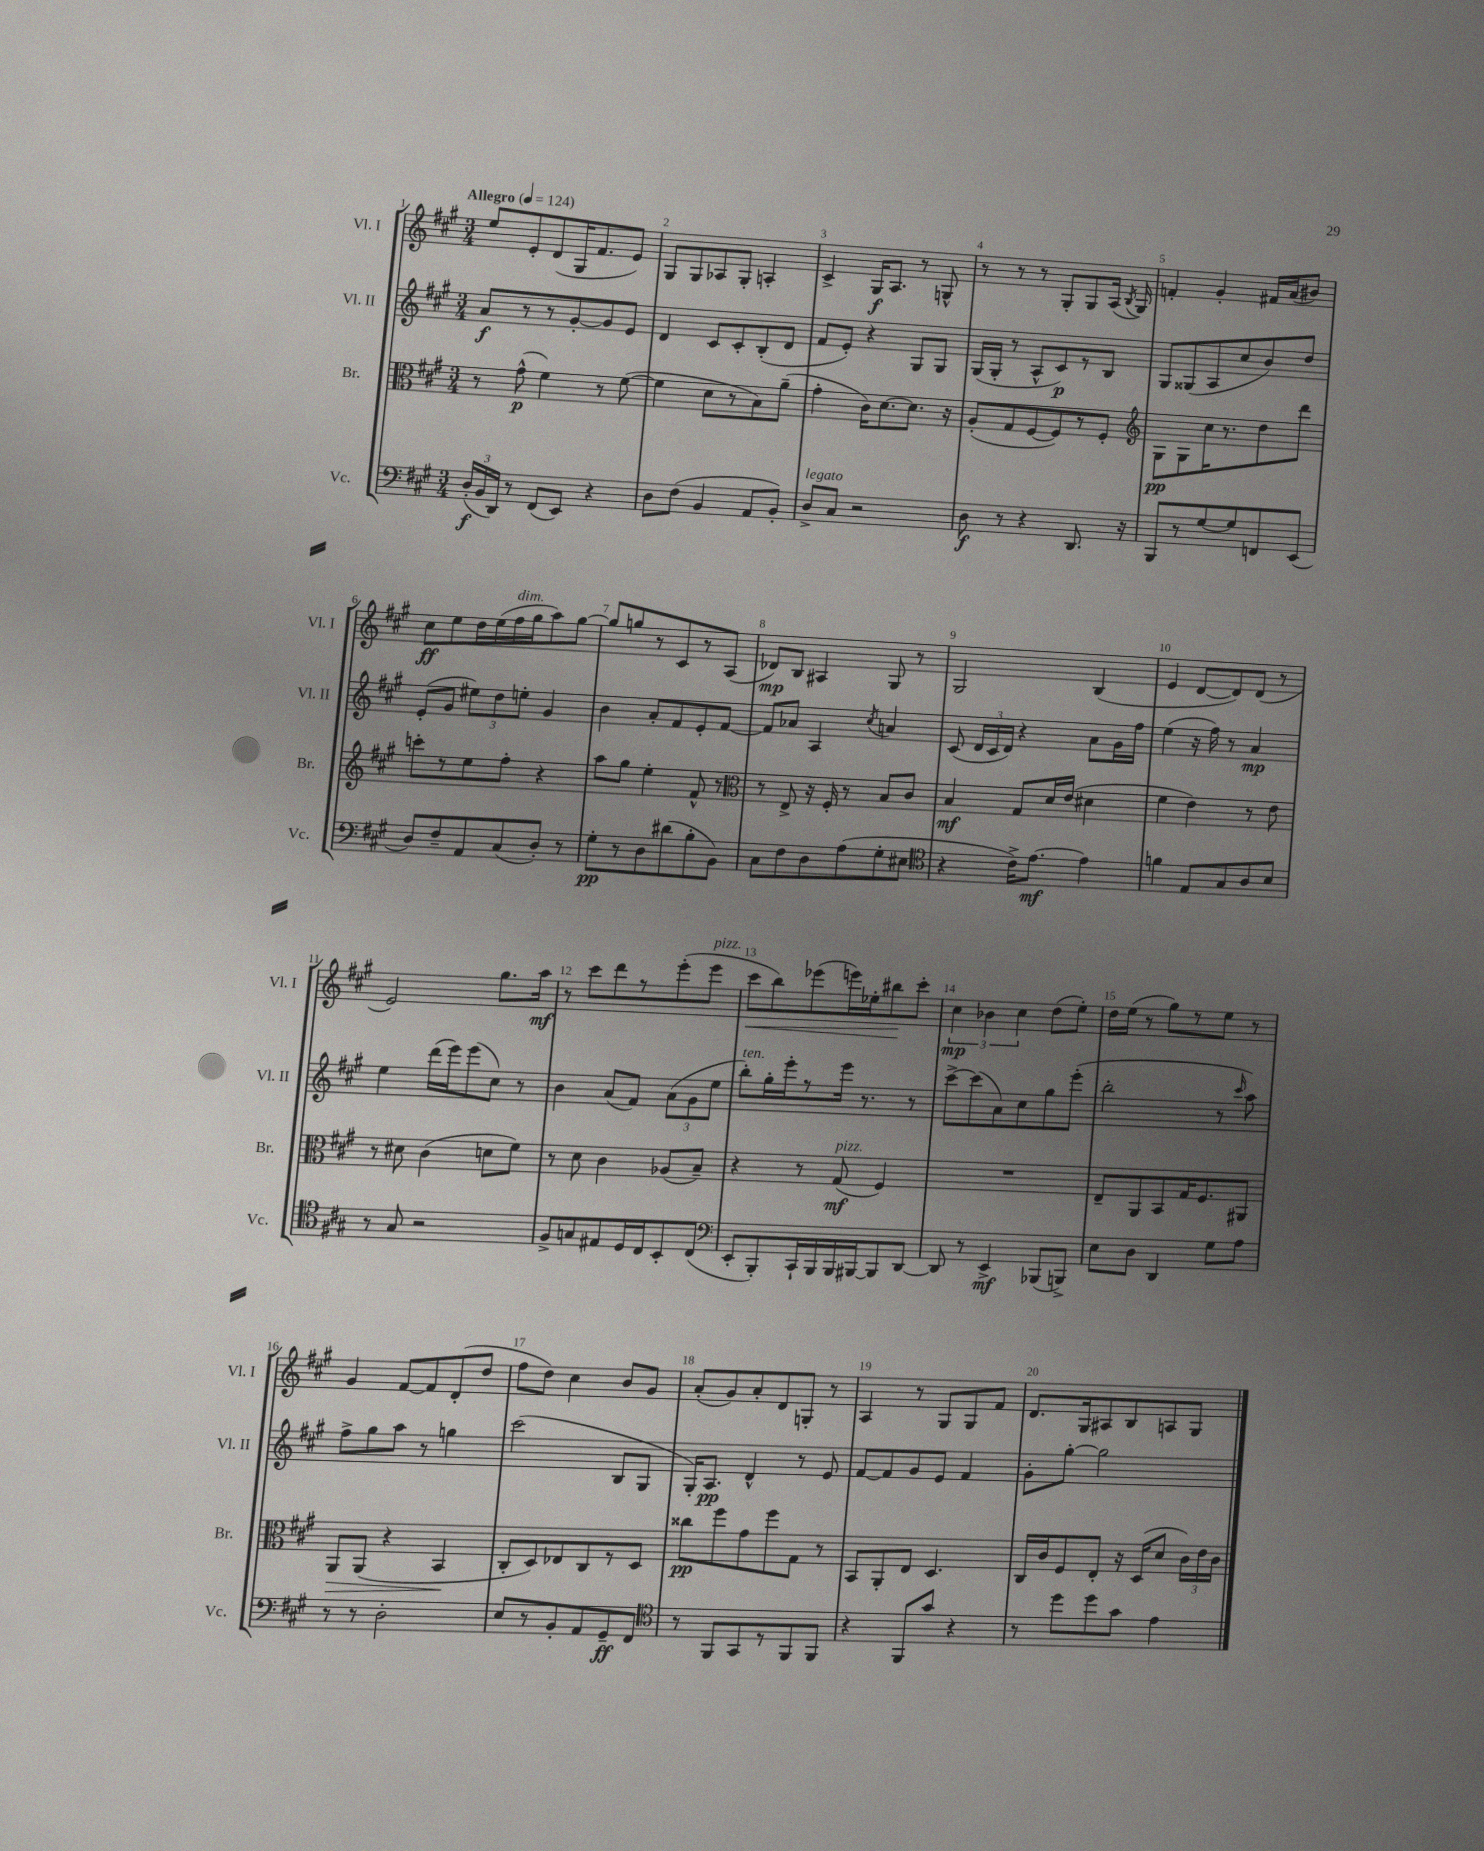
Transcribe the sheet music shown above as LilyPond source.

<<
\new StaffGroup <<
\new Staff = "s0" \with { instrumentName = "Vl. I" shortInstrumentName = "Vl. I" } {
    \clef treble \key a \major \numericTimeSignature \time 3/4 \tempo "Allegro" 4 = 124
    \autoBeamOff e''8[ e'8-. d'8( gis16 fis'8. e'8]) |
    gis8[ gis8 aes8 gis8]-. a4-. |
    cis'4-> gis16[\f a8.] r8 g8-^ |
    r8 r8 r8 gis8[-. gis8 a16]( \acciaccatura { b8 } gis16) |
    f'4-. gis'4-. fis'16[ a'16( bis'8]) |
    cis''8[\ff e''8 d''16 e''16( fis''16^\markup { \italic "dim." } gis''16 a''8) gis''8]~ |
    gis''8[ g''8 r8 cis'8 r8 a8]( |
    des'8[\mp) b8] ais4 gis8 r8 |
    gis2 b4( |
    e'4 d'8[~ d'8) d'8]( r8 |
    e'2) gis''8.[ a''16]\mf |
    r8 cis'''8[ d'''8 r8 e'''8-.( e'''8]^\markup { \italic "pizz." } |
    cis'''8[\< b''8) ees'''8( e'''16) ees''16-. bis''8\! cis'''8]-. |
    \tuplet 3/2 { cis''4\mp bes'4 cis''4 } d''8[( e''8]-.) |
    d''16[ e''16]( r8 gis''8[) r8 e''8] r8 |
    gis'4 fis'8[~ fis'8 d'8-.( d''8] |
    fis''8[ d''8]) cis''4 b'8[ gis'8] |
    a'8[-.( gis'8) a'8-. d'8 g8]-. r8 |
    a4 r8 gis8[ gis8 fis'8] |
    d'8.[ gis16 ais8 b8 a8 gis8] \bar "|." |
}
\new Staff = "s1" \with { instrumentName = "Vl. II" shortInstrumentName = "Vl. II" } {
    \clef treble \key a \major \numericTimeSignature \time 3/4
    \autoBeamOff a'8[\f r8 r8 gis'8~-. gis'8 e'8] |
    d'4 cis'8[ cis'8-. b8-.( d'8] |
    fis'8[ e'8]-.) r4 gis8[ gis8] |
    gis16[( gis16]-. r8 a8[-^ cis'8\p) r8 b8] |
    gis8[ gisis8( a8 cis''8 b'8) d''8] |
    e'8[-.( gis'8] \tuplet 3/2 { eis''8[) d''8 e''8]-. } gis'4 |
    b'4 a'8[-. fis'8 e'8-. fis'8]~ |
    fis'8[ aes'8] a4 \acciaccatura { cis''8 } a'4 |
    cis'8( \tuplet 3/2 { d'16[ cis'16 d'16]) } r4 a'8[ gis'16 fis''16] |
    e''4( r16 fis''16) r8 a'4\mp |
    e''4 d'''16[( e'''16) e'''8( cis''8]) r8 |
    b'4 a'8[( fis'8]) \tuplet 3/2 { a'8[( gis'8 e''8] } |
    b''8[-.^\markup { \italic "ten." }) gis''16-. e'''16-. r8 e'''16] r8. r8 |
    cis'''8[~-> cis'''8( a'8) cis''8 gis''8 e'''8]-.( |
    b''2-. r8 \grace { cis'''16 } a''8) |
    fis''8[-> gis''8 a''8] r8 g''4 |
    cis'''2( b8[ gis8] |
    gis16[-.) a8.]\pp d'4-^ r8 e'8 |
    fis'8[~ fis'8 gis'8 e'8] fis'4 |
    gis'8[-. gis''8]~-. gis''2 \bar "|." |
}
\new Staff = "s2" \with { instrumentName = "Br." shortInstrumentName = "Br." } {
    \clef alto \key a \major \numericTimeSignature \time 3/4
    \autoBeamOff r8 gis'8-^\p( fis'4) r8 fis'8~( |
    fis'4 d'8[ r8 b8) a'8]--( |
    gis'4-. cis'16[) d'8.~ d'8.] r16 |
    a8[-.( gis8 fis8~ fis8) r8 fis8]-. |
    \clef treble gis8[\pp gis8 cis''16 r8. d''8 d'''8] |
    c'''8[-. r8 e''8 fis''8]-. r4 |
    a''8[ gis''8] e''4-. fis'8-^ r8 |
    \clef alto r8 e8-> r16 fis16-. r8 b8[ cis'8] |
    b4\mf gis8[ d'16 e'16]( dis'4 |
    fis'4 e'4) r8 e'8 |
    r8 dis'8 cis'4( d'8[ fis'8]) |
    r8 d'8 cis'4 aes8[( b8]--) |
    r4 r8 gis8\mf^\markup { \italic "pizz." }( fis4) |
    R2. |
    e8[-- a,8 b,8 gis16 fis8. ais,8] |
    a,8[\> a,8]( r4 b,4\! |
    cis8[-. d8) ees8 cis8 r8 d8] |
    cisis''8[\pp fis''8 gis'8 fis''8 gis8] r8 |
    b,8[ a,8-. e8] d4. |
    cis16[ cis'16 fis8 e8]-. r16 d16[( d'8] \tuplet 3/2 { cis'16[) e'16 cis'16] } \bar "|." |
}
\new Staff = "s3" \with { instrumentName = "Vc." shortInstrumentName = "Vc." } {
    \clef bass \key a \major \numericTimeSignature \time 3/4
    \autoBeamOff \tuplet 3/2 { d16[-.\f( b,16 d,16]) } r8 fis,8[( e,8]) r4 |
    d8[ fis8]( b,4 a,8[ b,8]-.) |
    d8[->^\markup { \italic "legato" } cis8] r2 |
    d8\f r8 r4 d,8. r16 |
    b,,8[ r8 gis8~ gis8 f,8 e,8]( |
    d8[) fis8-- a,8 cis8( d8]-.) r8 |
    gis8[-.\pp r8 d8 dis'8( b8-. b,8]) |
    cis8[ fis8 d8 a8( gis8-. eis8] |
    \clef tenor r4 cis'16[->) e'8.]~\mf e'4 |
    f'4 e8[ gis8 a8 b8] |
    r8 gis8 r2 |
    fis8[-> g8 eis8 d16 cis16 b,8-. cis8]( |
    \clef bass e,8[-. b,,8-.) cis,16-! b,,16 b,,16 bis,,16~ bis,,8 d,8]~ |
    d,8 r8 e,4->\mf bes,,8[( b,,8]->) |
    e8[ d8] d,4 gis8[ a8] |
    r8 r8 d2-. |
    e8[ r8 b,8-. a,8 gis,8--\ff fis,8] |
    \clef tenor r8 fis,8[ gis,8 r8 fis,8 fis,8] |
    r4 fis,8[ gis'8] r4 |
    r8 d''8[ d''8 gis'8] e'4 \bar "|." |
}
>>
>>
\layout { \context { \Score \override BarNumber.break-visibility = ##(#f #t #t) barNumberVisibility = #all-bar-numbers-visible } }
